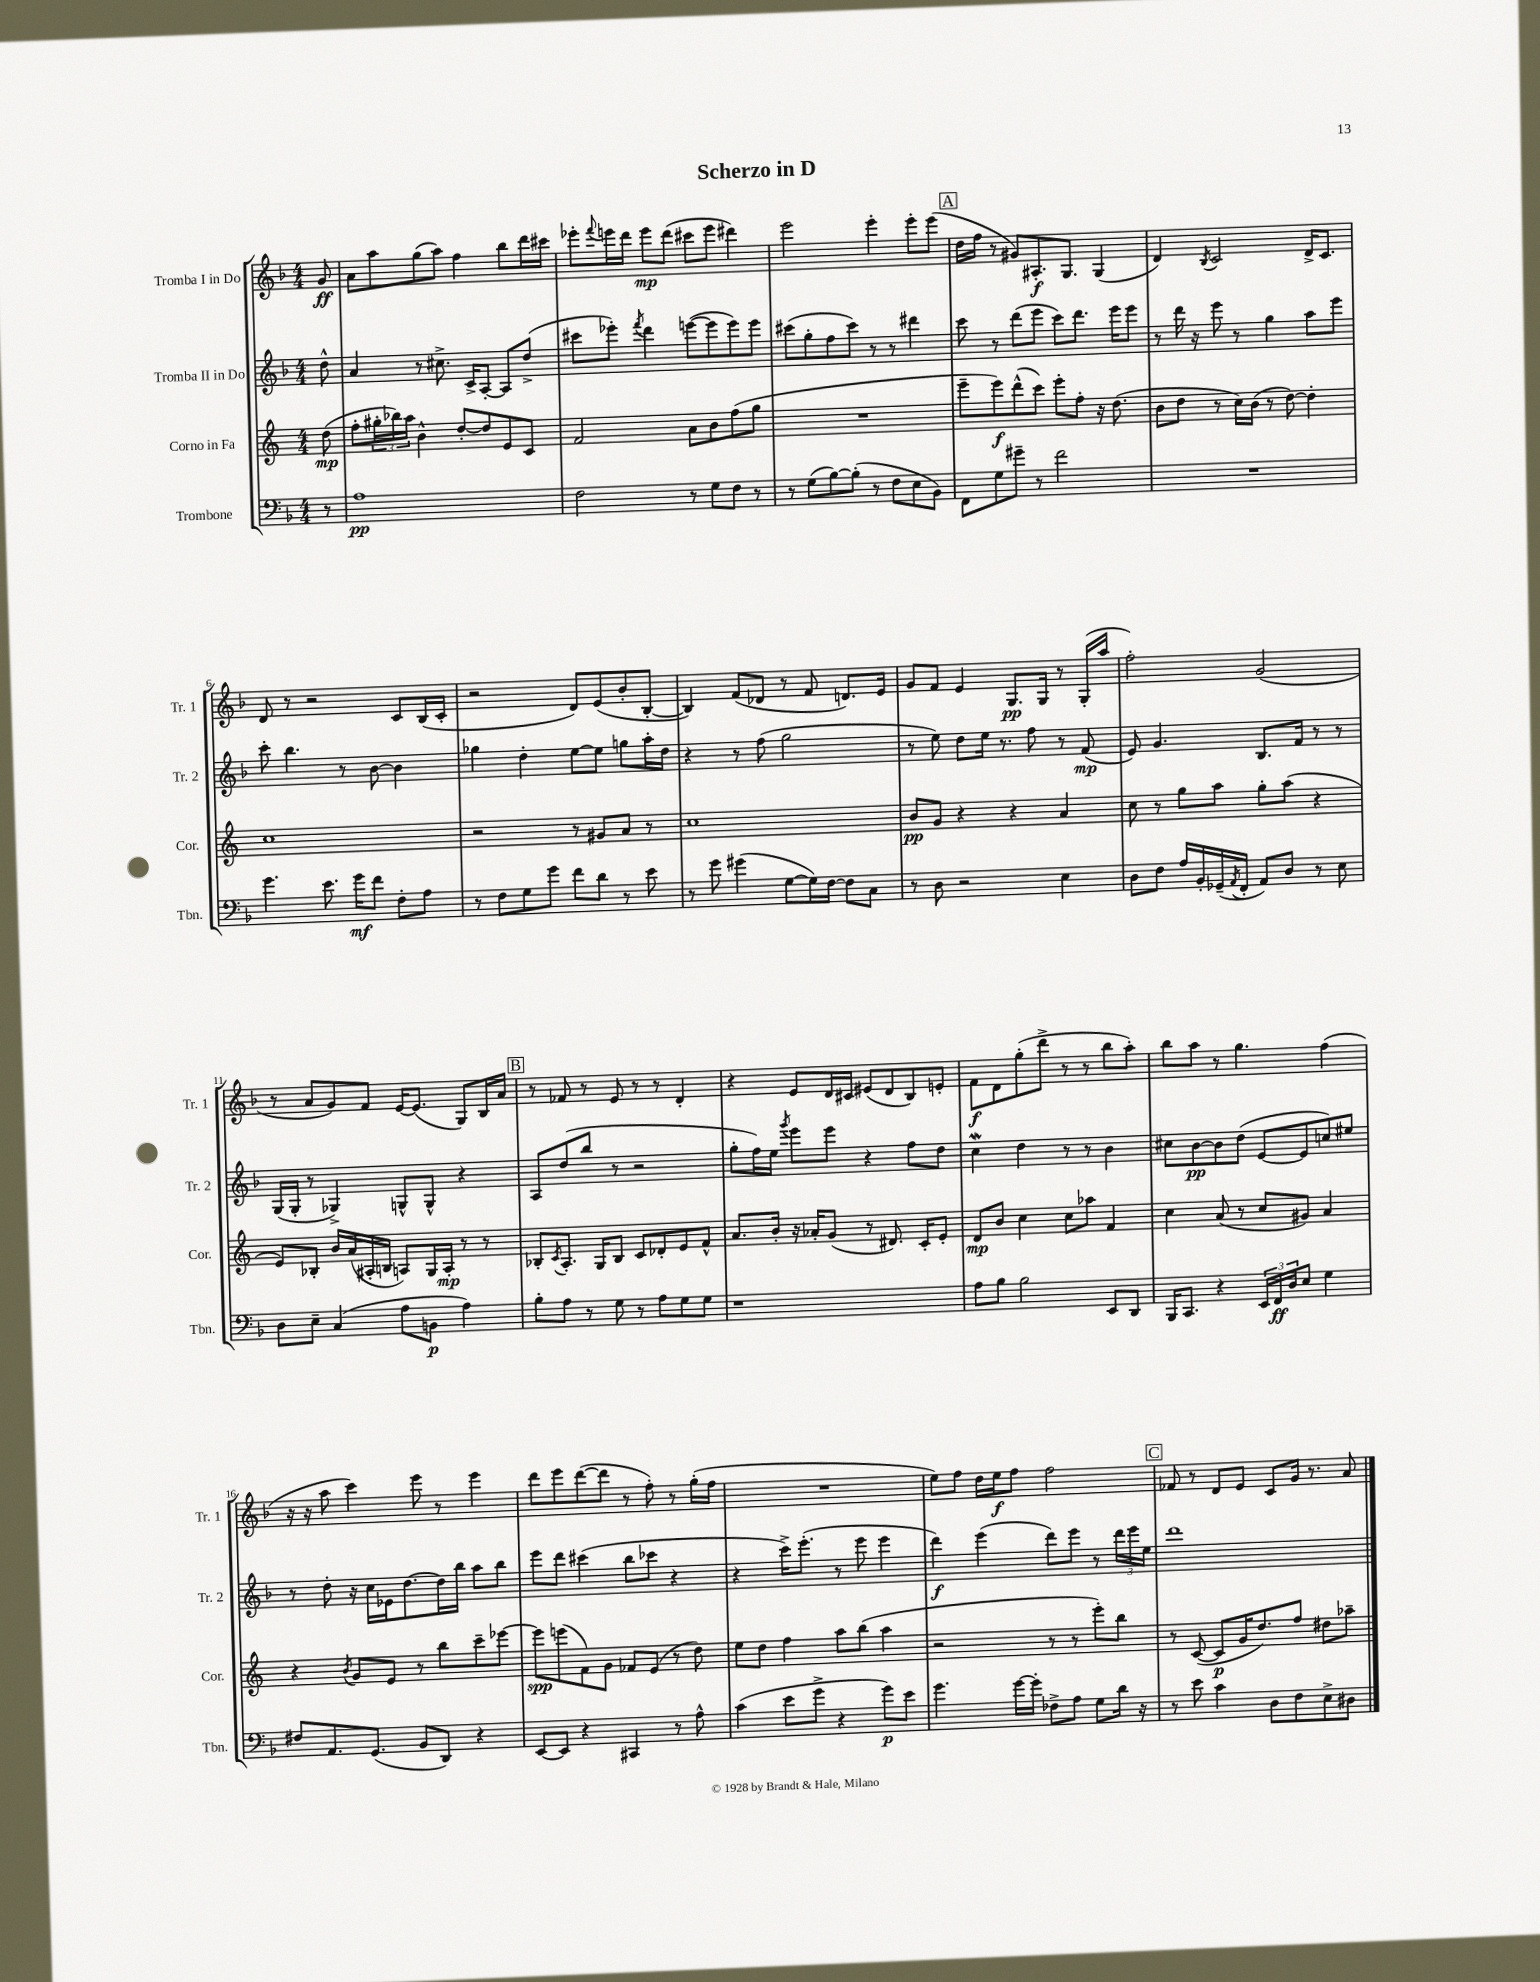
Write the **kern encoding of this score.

**kern	**dynam	**kern	**dynam	**kern	**dynam	**kern	**dynam
*part4	*part4	*part3	*part3	*part2	*part2	*part1	*part1
*staff4	*staff4	*staff3	*staff3	*staff2	*staff2	*staff1	*staff1
*I"Trombone	*	*I"Corno in Fa	*	*I"Tromba II in Do	*	*I"Tromba I in Do	*
*I'Tbn.	*	*I'Cor.	*	*I'Tr. 2	*	*I'Tr. 1	*
*clefF4	*	*clefG2	*	*clefG2	*	*clefG2	*
*k[b-]	*	*k[]	*	*k[b-]	*	*k[b-]	*
*M4/4	*	*M4/4	*	*M4/4	*	*M4/4	*
=	=	=	=	=	=	=	=
8r	.	(8dd\	mp	8dd^^\	.	8g/	ff
=1	=1	=1	=1	=1	=1	=1	=1
1A	pp	8ff'\L	.	4a/	.	8a\L	.
.	.	24gg#X'\L	.	.	.	8aa\	.
.	.	24bb-X\)	.	.	.	.	.
.	.	24aa\JJ	.	.	.	.	.
.	.	4b^^\	.	8r	.	(8gg\	.
.	.	.	.	8.cc#X^\	.	8aa\J)	.
.	.	[8dd'/L	.	.	.	4ff\	.
.	.	.	.	16c^/KL	.	.	.
.	.	8dd/]	.	[8A'/J	.	.	.
.	.	8e/	.	8A/L]	.	8bb-\L	.
.	.	8c/J	.	(8dd^/J	.	16ddd\L	.
.	.	.	.	.	.	16ccc#X\JJ	.
=2	=2	=2	=2	=2	=2	=2	=2
2F\	.	2f/	.	8ccc#X\L	.	8eee-X'\L	.
.	.	.	.	.	.	8qqfff/	.
.	.	.	.	8eee-X'\J)	.	16eeen\L	.
.	.	.	.	.	.	16ddd\JJ	.
.	.	.	.	8qfff/	.	.	.
.	.	.	.	4ddd\	.	8eee\L	mp
.	.	.	.	.	.	(8ddd\J	.
8r	.	8a\L	.	([8eeen\L	.	8ccc#X\L	.
8G\L	.	8b\	.	8eee\]	.	8eee\J	.
8F\J	.	(8ff\	.	8eee\)	.	4ddd#X\)	.
8r	.	8gg\J	.	8eee\J	.	.	.
=3	=3	=3	=3	=3	=3	=3	=3
8r	.	1r	.	(8ccc#X\L	.	2eee\	.
(8G\L	.	.	.	8gg'\	.	.	.
[8B-\)	.	.	.	8ff\	.	.	.
(8B-'\J]	.	.	.	8ccc#\J)	.	.	.
8r	.	.	.	8r	.	4eee'\	.
8F\L	.	.	.	8r	.	.	.
8E\	.	.	.	4ddd#X\	.	8eee'\L	.
8BB-\J)	.	.	.	.	.	(8eee\J	.
!!LO:REH:place=s1:t=A
=4	=4	=4	=4	=4	=4	=4	=4
8FF\L	.	8eee~\L	.	8ccc\	.	16dd\LL	.
.	.	.	.	.	.	16ff\JJ	.
8G\	.	8eee\)	f	8r	.	8r	.
8g#X~\J	.	(8ddd^^\	.	(8ddd\L	.	8g#X/L)	.
8r	.	8ccc\J)	.	8eee\J	.	8.A#X'/	f
2f\	.	8eee'\L	.	8ccc\L)	.	.	.
.	.	.	.	.	.	8.G/J	.
.	.	8ff'\J	.	8.ddd\J	.	.	.
.	.	16r	.	.	.	(4G/	.
.	.	(8.dd\	.	16eee\KL	.	.	.
.	.	.	.	8eee\J	.	.	.
=5	=5	=5	=5	=5	=5	=5	=5
1r	.	8b\L	.	8r	.	4d/)	.
.	.	8dd\J	.	16ddd\	.	.	.
.	.	.	.	16r	.	.	.
.	.	.	.	.	.	8qB-/	.
.	.	8r	.	8eee\	.	2c/	.
.	.	16cc\LL)	.	8r	.	.	.
.	.	(16b\JJ	.	.	.	.	.
.	.	8r	.	4gg\	.	.	.
.	.	[8dd\)	.	.	.	.	.
.	.	4dd'\]	.	8aa\L	.	16d^/KL	.
.	.	.	.	.	.	8.c/J	.
.	.	.	.	8eee\J	.	.	.
!!LO:LB:g=z
=6	=6	=6	=6	=6	=6	=6	=6
4.g\	.	1cc	.	8ccc'\	.	8d/	.
.	.	.	.	4.bb-\	.	8r	.
.	.	.	.	.	.	2r	.
8.e\	.	.	.	.	.	.	.
.	.	.	.	8r	.	.	.
16g\KL	mf	.	.	.	.	.	.
8f\J	.	.	.	[8b-\	.	.	.
8F'\L	.	.	.	4b-\]	.	8c/L	.
8A\J	.	.	.	.	.	(16B-/L	.
.	.	.	.	.	.	16c'/JJ	.
=7	=7	=7	=7	=7	=7	=7	=7
8r	.	2r	.	4gg-X\	.	2r	.
8F\L	.	.	.	.	.	.	.
8G\	.	.	.	4dd'\	.	.	.
8g\J	.	.	.	.	.	.	.
8f\L	.	8r	.	[8ee\L	.	8d/L)	.
8d\J	.	8g#X/L	.	8ee\J]	.	(8e/	.
8r	.	8a/J	.	8ggn\L	.	8b-'/	.
8e\	.	8r	.	16aa'\L	.	[8B-'/J	.
.	.	.	.	16dd\JJ	.	.	.
=8	=8	=8	=8	=8	=8	=8	=8
8r	.	1cc	.	4r	.	4B-/])	.
8g\	.	.	.	.	.	.	.
(4g#X\	.	.	.	8r	.	(8f/L	.
.	.	.	.	(8ff\	.	8d-X/J	.
[8G\L	.	.	.	2gg\	.	8r	.
16G\L])	.	.	.	.	.	8f/	.
[16F\JJ	.	.	.	.	.	.	.
8F\L]	.	.	.	.	.	8.dn/L)	.
8C\J	.	.	.	.	.	.	.
.	.	.	.	.	.	16e/Jk	.
=9	=9	=9	=9	=9	=9	=9	=9
8r	.	8b/L	pp	8r	.	8g/L	.
8D\	.	8g/J	.	8ee\)	.	8f/J	.
2r	.	4r	.	8dd\L	.	4e/	.
.	.	.	.	16ee\Jk	.	.	.
.	.	.	.	8.r	.	.	.
.	.	4r	.	.	.	8.G/L	pp
.	.	.	.	8ff\	.	.	.
.	.	.	.	.	.	16G/Jk	.
4E\	.	4a/	.	8r	.	8r	.
.	.	.	.	(8f/	mp	(16G'/LL	.
.	.	.	.	.	.	16aa/JJ	.
=10	=10	=10	=10	=10	=10	=10	=10
8D\L	.	8cc\	.	8e/)	.	2ff'\)	.
8F\J	.	8r	.	4.g/	.	.	.
16A/LL	.	8gg\L	.	.	.	.	.
16BB-'/	.	.	.	.	.	.	.
(16GG-X~/	.	8aa\J	.	.	.	.	.
8qAA/	.	.	.	.	.	.	.
16FF'/JJ	.	.	.	.	.	.	.
8AA/L)	.	8gg'\L	.	8.B-/L	.	(2g/	.
8D/J	.	(8aa\J	.	.	.	.	.
.	.	.	.	16f/Jk	.	.	.
8r	.	4r	.	8r	.	.	.
8E\	.	.	.	8r	.	.	.
!!LO:LB:g=z
=11	=11	=11	=11	=11	=11	=11	=11
8D\L	.	8e/L)	.	(16G/LL	.	8r	.
.	.	.	.	16G'/JJ	.	.	.
8E~\J	.	8B-X'/J	.	8r	.	8a/L	.
(4C/	.	16b/LL	.	4G-X^/)	.	8g/)	.
.	.	(16a/	.	.	.	.	.
.	.	16A#X'/	.	.	.	8f/J	.
.	.	16Bn/JJ	.	.	.	.	.
8A\L	.	8An/L)	.	8Gn^^/L	.	[16e/KL	.
.	.	.	.	.	.	(8.e/J]	.
8BBn\J	p	16G/L	.	8G^^/J	.	.	.
.	.	16A'/JJ	mp	.	.	.	.
4A\)	.	8r	.	4r	.	8G/L)	.
.	.	8r	.	.	.	16B-/L	.
.	.	.	.	.	.	16a/JJ	.
!!LO:REH:place=s1:t=B
=12	=12	=12	=12	=12	=12	=12	=12
8B-'\L	.	8B-X'/L	.	8A/L	.	8r	.
.	.	8qc/	.	.	.	.	.
8A\J	.	8.A'/J	.	(8dd/	.	8f-X/	.
8r	.	.	.	8bb-/J	.	8r	.
.	.	16G/KL	.	.	.	.	.
8G\	.	8B-/J	.	8r	.	8e/	.
8r	.	8c/L	.	2r	.	8r	.
8A\L	.	8d-X'/	.	.	.	8r	.
8G\	.	8e/	.	.	.	4d'/	.
8G\J	.	8f^^/J	.	.	.	.	.
=13	=13	=13	=13	=13	=13	=13	=13
1r	.	8.a/L	.	8gg'\L	.	4r	.
.	.	.	.	16ff\L)	.	.	.
.	.	16b'/Jk	.	16ee\JJ	.	.	.
.	.	.	.	8qggg/	.	.	.
.	.	16r	.	8eee\L	.	8e/L	.
.	.	16a-X'/KL	.	.	.	.	.
.	.	(8g/J	.	8eee\J	.	16d/L	.
.	.	.	.	.	.	16c#X/JJ	.
.	.	8r	.	4r	.	(8e#X/L	.
.	.	8.d#X/)	.	.	.	8d/	.
.	.	.	.	8ff\L	.	8B-/)	.
.	.	16c'/KL	.	.	.	.	.
.	.	8e'/J	.	8dd\J	.	8en'/J	.
=14	=14	=14	=14	=14	=14	=14	=14
8A\L	.	8d/L	mp	4ccW\	.	8f\L	f
8B-\J	.	8b/J	.	.	.	8d\	.
2B-\	.	4cc\	.	4dd\	.	(8gg'\	.
.	.	.	.	.	.	8ddd^\J	.
.	.	8cc\L	.	8r	.	8r	.
.	.	8aa-X\J	.	8r	.	8r	.
8EE/L	.	4f/	.	4b-\	.	8bb-\L	.
8DD/J	.	.	.	.	.	8aa'\J)	.
=15	=15	=15	=15	=15	=15	=15	=15
16BBB-/KL	.	4cc\	.	8cc#X\L	.	8bb-\L	.
8.CC/J	.	.	.	.	.	.	.
.	.	.	.	[8b-\	pp	8aa\J	.
4r	.	(8a/	.	8b-\]	.	8r	.
.	.	8r	.	(8dd\J	.	4.gg\	.
24EE/LL	.	8cc/L	.	[8e/L	.	.	.
24FF/	ff	.	.	.	.	.	.
24D/J	.	.	.	.	.	.	.
8E/J	.	8g#X/J)	.	8e/]	.	.	.
4G\	.	4a/	.	8ccn/)	.	(4ff\	.
.	.	.	.	8ee#X/J	.	.	.
!!LO:LB:g=z
=16	=16	=16	=16	=16	=16	=16	=16
8F#X/L	.	4r	.	8r	.	16r	.
.	.	.	.	.	.	16r	.
8.AA/	.	.	.	8dd'\	.	8aa\	.
.	.	8qb/	.	.	.	.	.
.	.	8g/L	.	16r	.	4ccc\)	.
(8.GG/J	.	.	.	16cc\LL	.	.	.
.	.	8e/J	.	16e-X\J	.	.	.
.	.	.	.	[8.dd\	.	.	.
8BB-/L	.	8r	.	.	.	8eee\	.
8DD/J)	.	8bb\L	.	16dd\L]	.	8r	.
.	.	.	.	16bb-\JJ	.	.	.
4r	.	8ccc~\	.	8aa\L	.	4eee\	.
.	.	[8eee-X\J	.	8bb-\J	.	.	.
=17	=17	=17	=17	=17	=17	=17	=17
[8EE/L	.	8eee-\L]	spp	8eee\L	.	8ddd\L	.
8EE/J]	.	(8eeen\	.	8ddd\J	.	8eee\	.
4r	.	8f\)	.	(4ccc#X\	.	([8ddd\	.
.	.	8g\J	.	.	.	8ddd\J]	.
4CC#X/	.	8f-X/L	.	8bb-\L	.	8r	.
.	.	(8e/J	.	8ccc-X\J	.	8ff'\)	.
8r	.	8r	.	4r	.	8r	.
8A^^\	.	8dd\)	.	.	.	(16gg'\LL	.
.	.	.	.	.	.	16ff\JJ	.
=18	=18	=18	=18	=18	=18	=18	=18
(4c\	.	8ee\L	.	4r	.	1r	.
.	.	8dd\J	.	.	.	.	.
8e\L	.	4ff\	.	16ccc^\KL)	.	.	.
.	.	.	.	(8.eee'\J	.	.	.
8g^\J	.	.	.	.	.	.	.
4r	.	8aa\L	.	8r	.	.	.
.	.	(8bb\J	.	8eee\	.	.	.
8g\L)	p	4aa\	.	4eee\	.	.	.
8e\J	.	.	.	.	.	.	.
=19	=19	=19	=19	=19	=19	=19	=19
4.g\	.	2r	.	4ddd\)	f	8ee\L)	.
.	.	.	.	.	.	8ff\J	.
.	.	.	.	(4eee\	.	16dd\LL	.
.	.	.	.	.	.	16ee\J	f
[16g\LL	.	.	.	.	.	8ff\J	.
16g'\JJ]	.	.	.	.	.	.	.
8F-X^\L	.	8r	.	8ddd\L)	.	2ff\	.
8A\J	.	8r	.	8eee\J	.	.	.
8G\L	.	8eee'\L)	.	8r	.	.	.
16d\Jk	.	8bb\J	.	24ddd\LL	.	.	.
.	.	.	.	24eee\	.	.	.
16r	.	.	.	.	.	.	.
.	.	.	.	24ee\JJ	.	.	.
!!LO:REH:place=s1:t=C
=20	=20	=20	=20	=20	=20	=20	=20
8r	.	8r	.	1ddd	.	8f-X/	.
8e\	.	([8c/	.	.	.	8r	.
4c\	.	8c/L]	p	.	.	8d/L	.
.	.	16g/K	.	.	.	8e/J	.
.	.	8.dd/)	.	.	.	.	.
8D\L	.	.	.	.	.	8c/L	.
8F\	.	8ff/J	.	.	.	16g/Jk	.
.	.	.	.	.	.	8.r	.
8E^\	.	8dd#X\L	.	.	.	.	.
8D#X\J	.	8aa-X~\J	.	.	.	8a/	.
==	==	==	==	==	==	==	==
*-	*-	*-	*-	*-	*-	*-	*-
